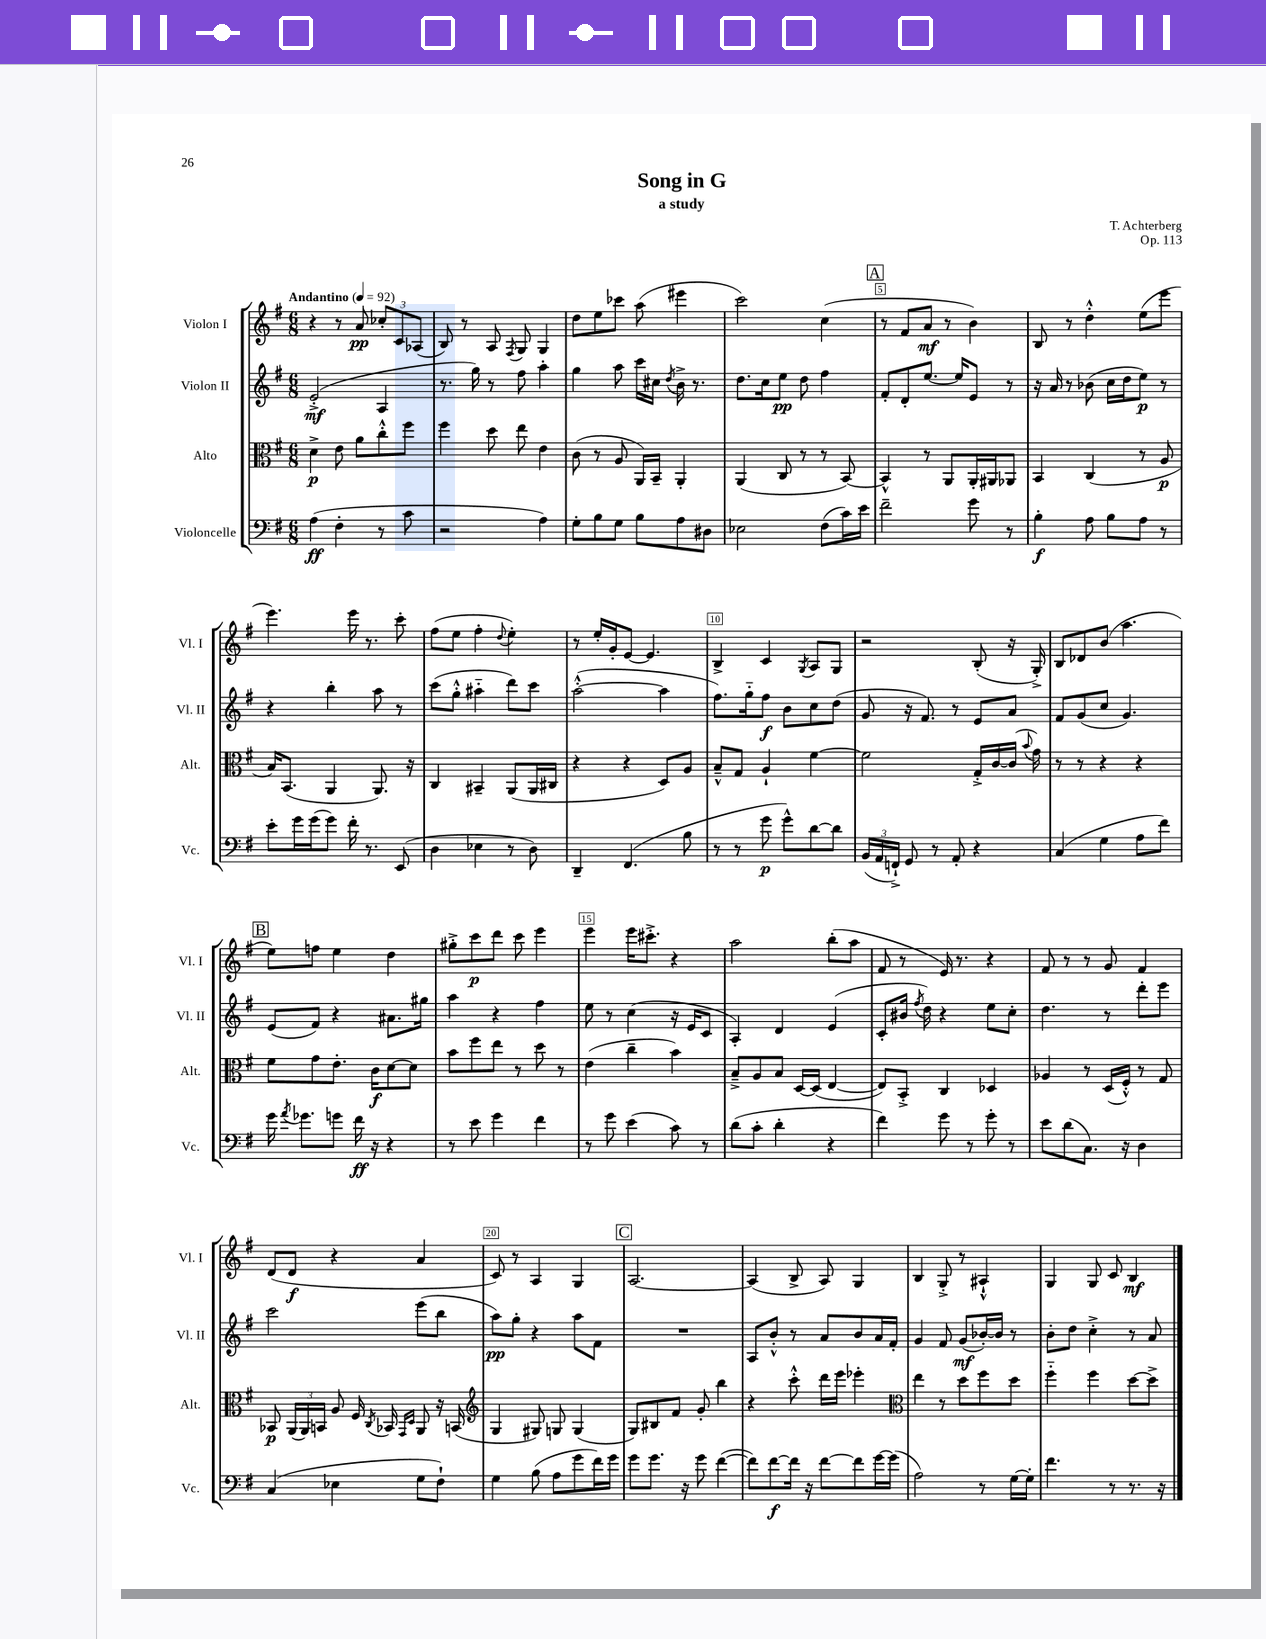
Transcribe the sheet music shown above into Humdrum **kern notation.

**kern	**kern	**kern	**kern
*staff4	*staff3	*staff2	*staff1
*clefF4	*clefC3	*clefG2	*clefG2
*k[f#]	*k[f#]	*k[f#]	*k[f#]
*M6/8	*M6/8	*M6/8	*M6/8
*MM92	*MM92	*MM92	*MM92
(4A	4d^	(2e'^	4r
4F#'	8e	.	8r
.	8a	.	8a
8r	8cc'^^	4A	12cc-'
.	.	.	12c
8c	8ff#	.	.
.	.	.	(12A-
=	=	=	=
2r	4ff#	8.r	8B)
.	.	.	8r
.	.	16gg)	.
.	8dd	8r	8A
.	.	.	8qF#
.	8ee	8ff#	8G
4A)	4e	4aa'	4G
=	=	=	=
8G'	(8c	4gg	8dd
8B	8r	.	8ee
8G	8A	8aa	8ccc-
8B	16AA)	16ccc	(8aa
.	16BB~	16cc#	.
.	.	8qdd	.
8A	4AA'	16b^	4eee#
.	.	8.r	.
8D#	.	.	.
=	=	=	=
2E-	(4AA	8.dd	2ccc)
.	.	16cc	.
.	8C	8ee	.
.	8r	8dd	.
(8F#	8r	4ff#	(4cc
16c)	[8BB)	.	.
16e	.	.	.
=	=	=	=
2f#~	4BB^^]	8f#'	8r
.	.	8d'	8f#
.	8r	[8.ee	8a
.	8AA	.	8r
.	.	16ee]	.
8g	16AA'	8e	4b)
.	16AA#	.	.
8r	8AA-	8r	.
=	=	=	=
4B'	4BB	16r	8B
.	.	16a	.
.	.	8r	8r
8A	(4C	(8b-	4dd'^^
8B	.	16cc	.
.	.	16dd	.
8A	8r	8ee)	(8ee
8r	8A	8r	8eee
=	=	=	=
8e'	16B)	4r	4.eee)
.	(8.BB	.	.
16g	.	.	.
(16g	.	.	.
8g)	4AA	4bb'	.
16f#'	.	.	16eee
8.r	.	.	8.r
.	8.AA)	8aa	.
(8EE	.	8r	8ccc'
.	16r	.	.
=	=	=	=
4D	4C	(8ccc	(8ff#
.	.	8gg'^^	8ee
4E-	4BB#~	4aa#'~	4ff#'
.	.	.	8qqdd
8r	(8AA	8ddd)	4ee')
8D)	16AA	8ccc	.
.	16C#	.	.
=	=	=	=
4DD~	4r	([2aa'^^	8r
.	.	.	16ee'
.	.	.	16g'
(4.FF#	4r	.	[8e
.	.	.	4.e]
.	8D)	4aa]	.
8B	8A	.	.
=	=	=	=
8r	8B~^^	8.ff#)	4B^
8r	8G	.	.
.	.	16gg'~	.
8g	4A`	8ff#	4c
8g^^)	.	8b	.
.	.	.	8qG
[8d	[4f#	8cc	8A
8d]	.	(8dd	8G
=	=	=	=
(24BB	2f#]	8g	2r
24AA	.	.	.
24FF`^)	.	.	.
8GG	.	16r	.
.	.	8.f#)	.
8r	.	.	.
8AA'	.	8r	.
4r	16G'^	8e	(8B'
.	[16c	.	.
.	(16c]	8a	16r
.	8qqb	.	.
.	16g)	.	16G'^)
=	=	=	=
(4C	8r	8f#	8B
.	8r	(8g	8d-
4G	4r	8cc	(8b
.	.	4.g)	4.aa
8A	4r	.	.
8f#)	.	.	.
=	=	=	=
16g	8f#	(8e	8ee)
8qa	.	.	.
8.g-	.	.	.
.	8g	8f#)	8ff
8g	8.e'	4r	4ee
16f#	.	.	.
16r	16c	.	.
4r	[8d	8.a#	4dd
.	8d]	.	.
.	.	16gg#	.
=	=	=	=
8r	8b	4aa	8gg#'^
8e	8ff#	.	8ccc
4g	8ee	4r	8ddd
.	8r	.	8ccc
4f#	8dd	4ff#	4eee
.	8r	.	.
=	=	=	=
8r	(4e	8ee	4eee
8g	.	8r	.
(4e	4cc~	(4cc	16eee
.	.	.	8.ccc#'^
8c)	4b)	16r	4r
.	.	16e	.
8r	.	8c	.
=	=	=	=
(8d	8B~^	4A')	2aa
8c'	8A	.	.
4d'	8B	4d	.
.	[16D	.	.
.	(16D]	.	.
4r	[4E	(4e	(8bb'
.	.	.	8aa
=	=	=	=
4f#)	8E])	8c'	8f#
.	8BB'^	16b#	8r
.	.	8qff#	.
.	.	16dd)	.
8g	4C	4r	16e)
.	.	.	8.r
8r	.	.	.
8g'	4D-	8ee	4r
8r	.	8cc'	.
=	=	=	=
8e	4A-	4.dd	8f#
(8d	.	.	8r
8.C)	8r	.	8r
.	(16D	8r	8g
16r	16F#'^^)	.	.
4D	8r	8ddd'	4f#
.	8G	8eee	.
=	=	=	=
(4C	8BB-	2ccc	(8d
.	(24AA	.	8d
.	24AA)	.	.
.	24BB	.	.
4E-	8A	.	4r
.	16F#	.	.
.	8qC	.	.
.	16BB-	.	.
.	16qqGG	.	.
.	16qqD	.	.
8G	8AA	(8eee	4a
8F#`)	16r	8bb	.
.	(16BB	.	.
=	=	=	=
*	*clefG2	*	*
4G	4G	8aa)	8c)
.	.	8gg'	8r
(8B	8G#)	4r	4A
8A	8G	.	.
8g	(4G	8aa	4G
16f#)	.	8f#	.
16g	.	.	.
=	=	=	=
8g	8G)	2.r	[2.A
8.g	8B#	.	.
.	8f#	.	.
16r	.	.	.
8g	8g'	.	.
([4f#	4bb	.	.
=	=	=	=
8f#])	4r	8A	(4A]
[8f#	.	8b'^^	.
16f#]	8ccc'^^	8r	8B^
16r	.	.	.
[8f#	16ddd	8a	8A)
.	16eee	.	.
8f#]	4eee-'	8b	4G
[16g	.	16a	.
(16g]	.	16f#'	.
=	=	=	=
*	*clefC3	*	*
2A)	4ee	4g	4B
.	8r	8f#	8G'^
.	8dd	(8g	8r
8r	8ff#	[16b-')	4A#`^^
.	.	16b-]	.
[16G	8dd	8r	.
16G']	.	.	.
=	=	=	=
4.f#	4ff#'~	8b'	4G
.	.	8dd	.
.	4ff#	4cc'^	8G
8r	.	.	8c
8.r	[8dd	8r	4B
.	8dd^]	8a	.
16r	.	.	.
==	==	==	==
*-	*-	*-	*-
